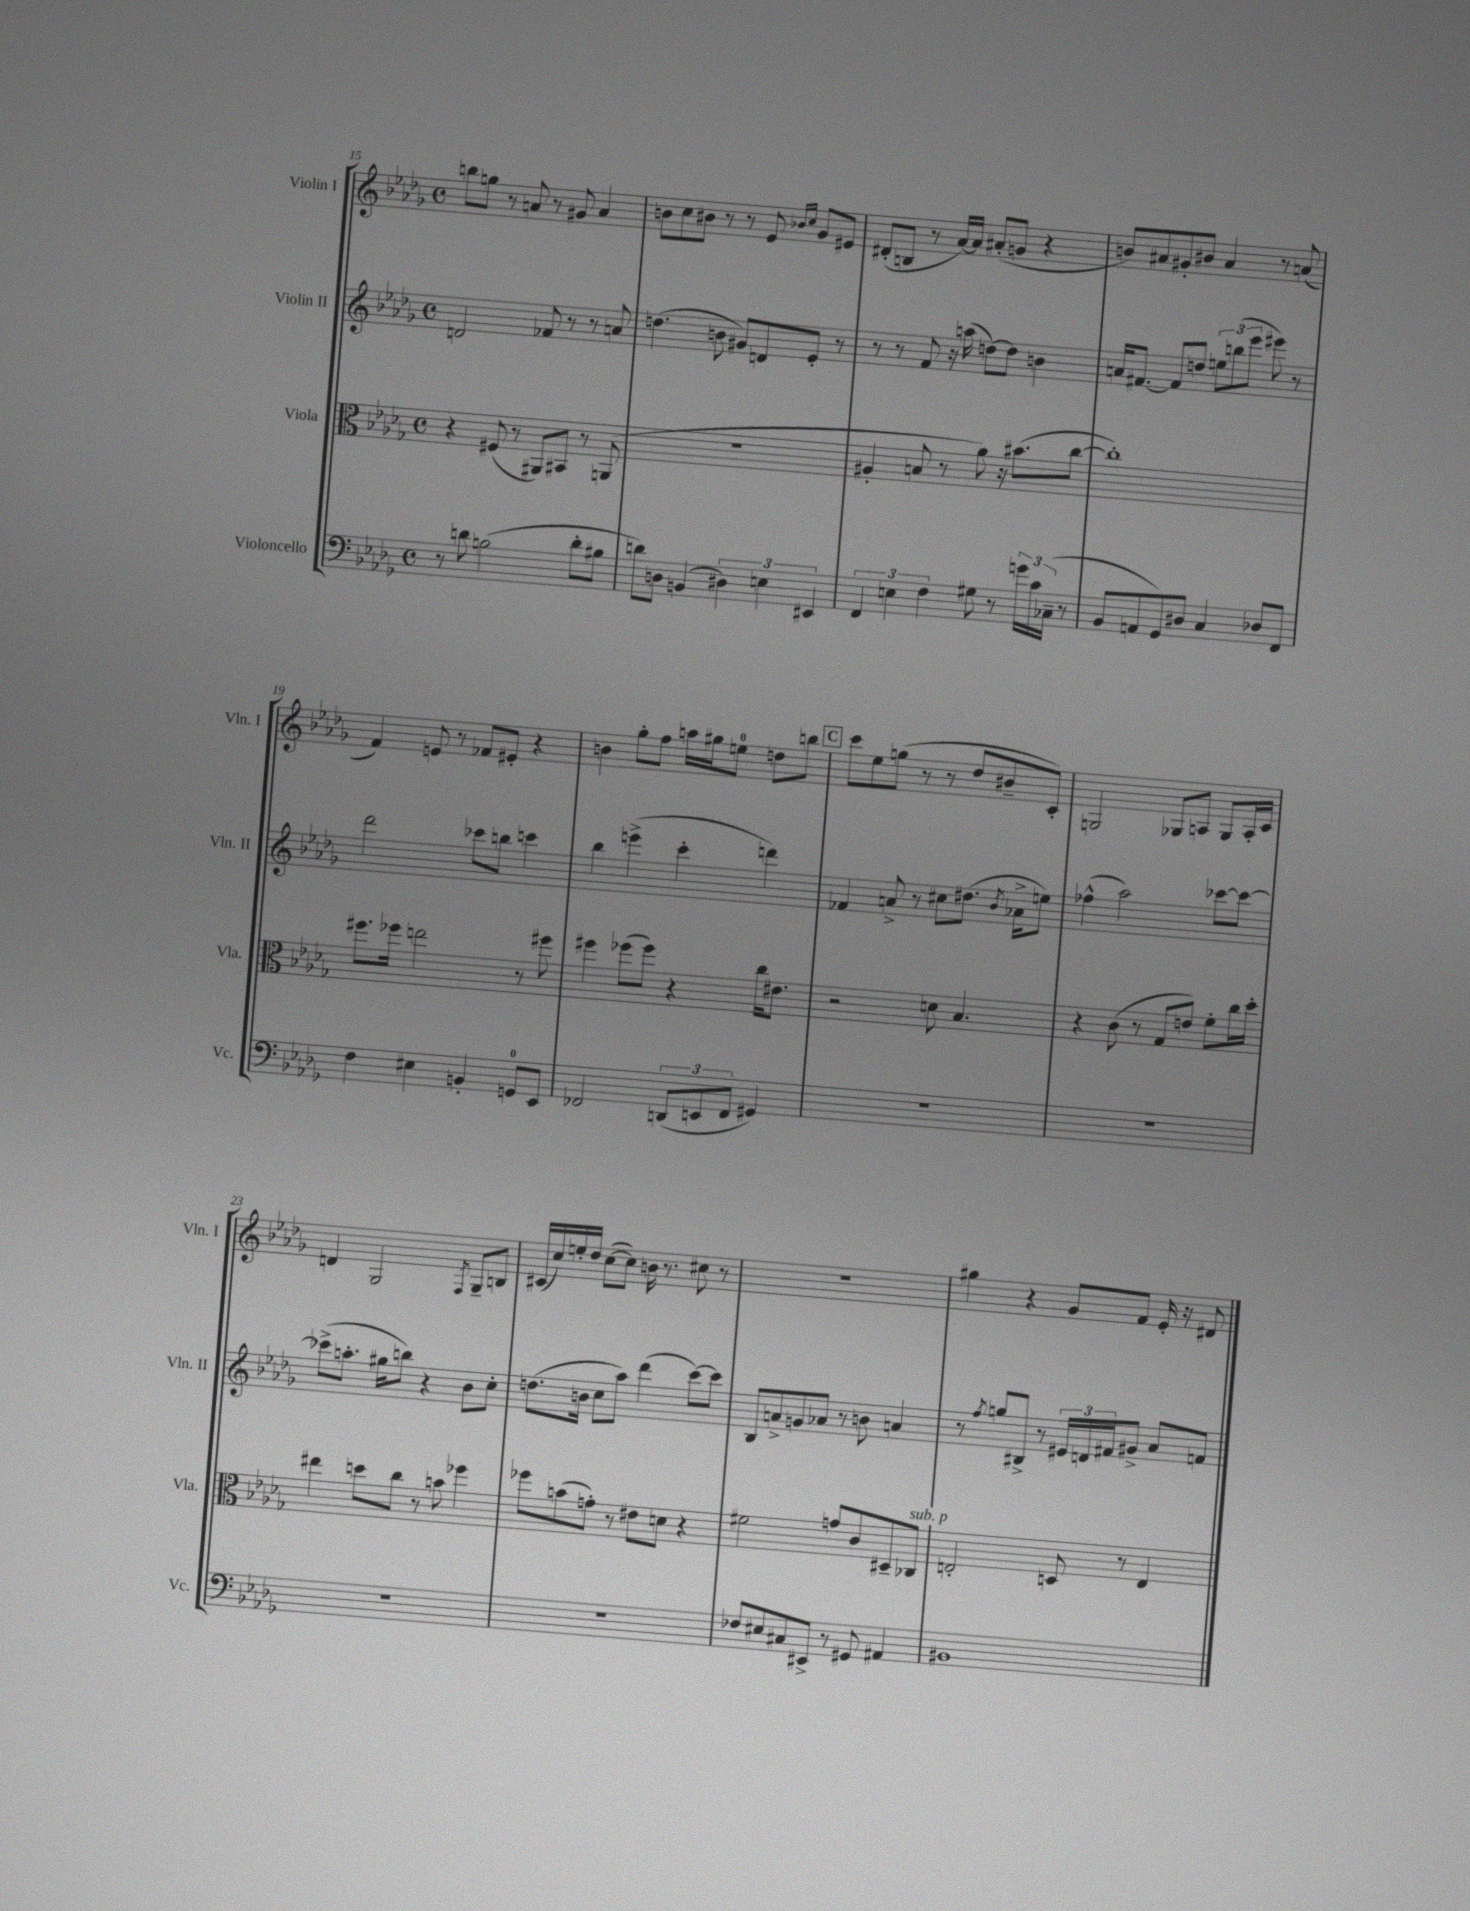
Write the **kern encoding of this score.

**kern	**kern	**kern	**kern
*staff4	*staff3	*staff2	*staff1
*clefF4	*clefC3	*clefG2	*clefG2
*k[b-e-a-d-g-]	*k[b-e-a-d-g-]	*k[b-e-a-d-g-]	*k[b-e-a-d-g-]
*M4/4	*M4/4	*M4/4	*M4/4
*met(c)	*met(c)	*met(c)	*met(c)
8r	4r	2d/	8bb\L
8d\	.	.	8gg\J
(2B\	(8F#/	.	8r
.	8r	.	8a/
.	8AA#/L)	8f-/	8r
.	8BB#/J	8r	8g#/
8d'\L	8r	8r	4a/
8B#\J	(8AA/	8a/	.
=	=	=	=
8d\L)	1r	(4.dd\	8b\L
8D\J	.	.	8cc\
(4BB/	.	.	8b#\J
.	.	8b\	8r
6D#\)	.	8g#/L)	8r
.	.	8d/	8e-/
6E\	.	.	.
.	.	.	16qqb-/LL
.	.	.	16qqcc/JJ
.	.	8e-'/J	8g-/L
6EE#/	.	.	.
.	.	8r	8e#/J
=	=	=	=
6FF/	4A#'/	8r	(8d#'/L
.	.	8r	8B/J
6E\	.	.	.
.	8B/	8f/	8r
6F\	.	.	.
.	8r	16r	[16a-/LL)
.	.	(16aa\	16a-/]JJ
8G#\	8a-\)	[8dd\L)	(8a#'/L
8r	16r	8dd\]J	8g/J
.	(8.b#\L	.	.
24g\LL	.	4b\	4r
24c\	.	.	.
(24C-~\JJ	.	.	.
8r	[8cc\J	.	.
=	=	=	=
8BB-/L	1cc'])	16a/LK	8b/L)
.	.	[8.f#/J	.
8AA/	.	.	8a#/
8GG-/)	.	8f#/]L	8g#'/
8D#/J	.	8dd/J	8b#/J
4C/	.	12ee\L	4a#/
.	.	(12bb\	.
.	.	12eee-\J	.
8D-/L	.	8eee#\)	8r
8FF/J	.	8r	(8a/
=	=	=	=
4F\	8.ff#\L	2ddd-\	4f/)
.	16ff-\Jk	.	.
4E#\	2ee\	.	8e/
.	.	.	8r
4BB'/	.	8ccc-\L	8f-/L
.	.	8bb\J	8e#'/J
8GG/L	8r	4ccc\	4r
8EE-/J	8ff#\	.	.
=	=	=	=
2FF-/	4ff#\	4bb-\	4b\
.	(8ff-\L	(4eee^\	8gg-'\L
.	8ff-\J)	.	8ff\J
(12DD/L	4r	4ccc'\	16aa\LL
.	.	.	16gg#\J
12EE/	.	.	.
.	.	.	8ee\J
12FF-/J	.	.	.
4GG#/)	16cc\LK	4ddd\)	8dd\L
.	8.e#\J	.	.
.	.	.	8bb\J
=	=	=	=
1r	2r	4f-/	8ccc\L
.	.	.	8ee-\
.	.	8a^/	(8gg\J
.	.	8r	8r
.	8d\	8cc#\L	8r
.	4.B-/	(8.dd#\J	8dd-/L
.	.	.	8b#~/
.	.	8qb-/	.
.	.	16a-^\LK	.
.	.	8ee\J)	8c'/J)
=	=	=	=
1r	4r	(4ff-^^\	2G/
.	(8c\	2aa-\)	.
.	8r	.	.
.	8G-/L	.	8G-/L
.	8e/J)	.	8A/J
.	8f'\L	[8ccc-\L	8G-/L
.	16cc\L	8ccc-\_J	16A'/L
.	16dd-'\JJ	.	16c/JJ
=	=	=	=
1r	4ee#\	(8ccc-^\]L	4d/
.	.	8.aa'\J	.
.	8dd\L	.	2G-/
.	.	16gg#\LK	.
.	8cc\J	8bb\J)	.
.	8r	4r	.
.	8b\	.	.
.	.	.	8qF/
.	4ff-\	8b-\L	8G-~/L
.	.	8cc'\J	8B/J
=	=	=	=
1r	8ff-\L	(8.dd\L	(16c#/LL
.	.	.	16cc/)
.	(8b\	.	16ee'/
.	.	16b\Jk	16dd-/JJ
.	8g'\J)	8cc\L	([8cc\L
.	8r	8aa-\J)	8cc\]J)
.	8e#\L	(4ddd-\	16b\
.	.	.	8.r
.	8d\J	.	.
.	4r	[8ccc\L)	8cc#\
.	.	8ccc\]J	8r
=	=	=	=
8F-/L	2f#\	8B-/L	1r
8E#/	.	8a^/	.
8C#/	.	8g/	.
8EE#^/J	.	8a-/J	.
8r	8g/L	8r	.
8GG#/	8c/	8b\	.
4AA#/	8D#~/	4a/	.
.	8C-/J	.	.
=	=	=	=
1BB#	2E'/	8r	4gg#\
.	.	8qff/	.
.	.	8gg/L	.
.	.	8B#^/J	4r
.	.	8r	.
.	8D/	24e#/LL	8g-/L
.	.	24d/	.
.	.	24f#/J	.
.	8r	8g#^/J	8f/J
.	4E/	8a-/L	16e-'/
.	.	.	16r
.	.	8f/J	8d#/
==	==	==	==
*-	*-	*-	*-
